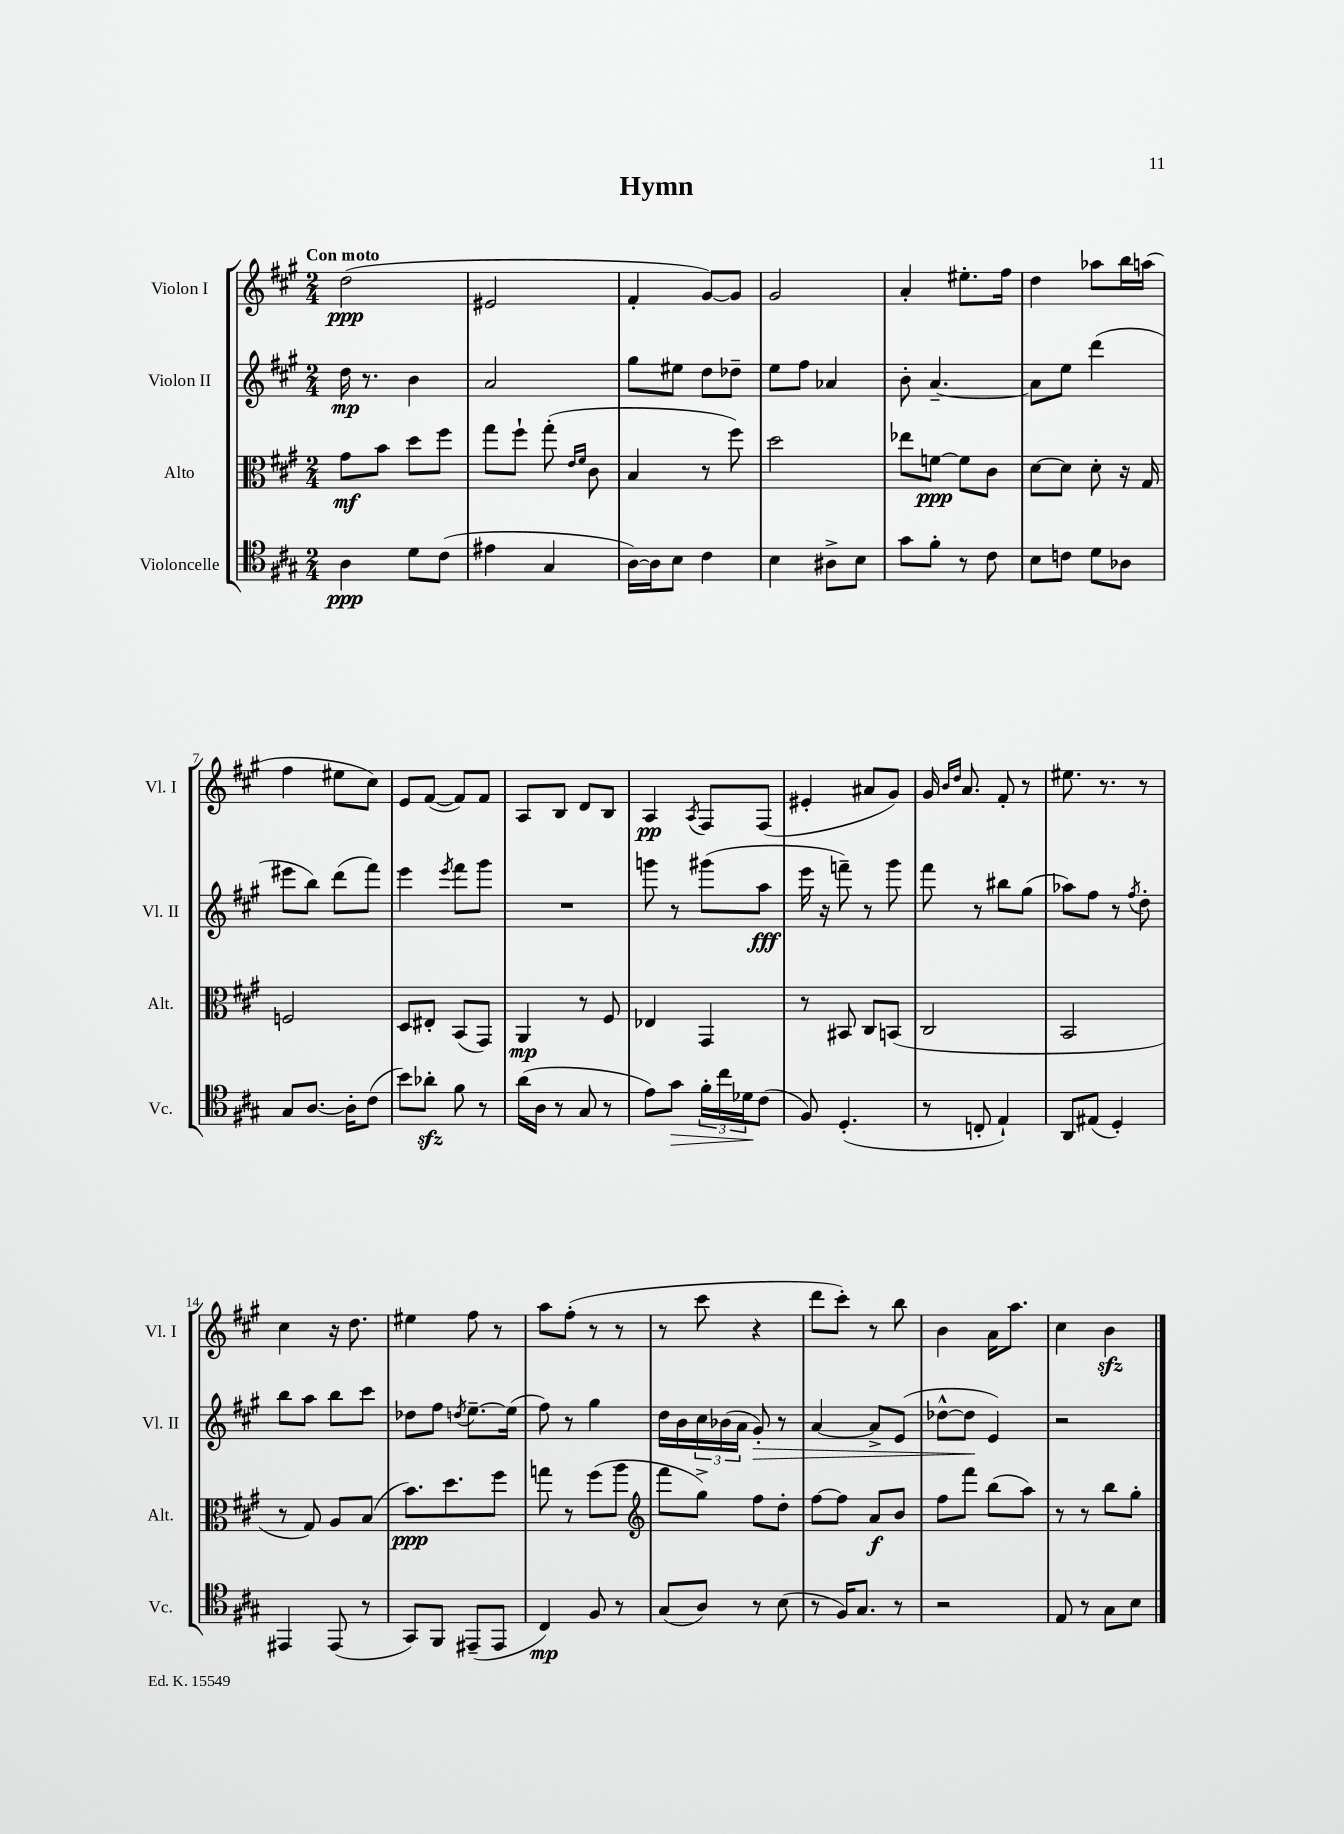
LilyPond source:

\header { title = "Hymn" }
<<
\new StaffGroup <<
\new Staff = "s0" \with { instrumentName = "Violon I" shortInstrumentName = "Vl. I" } {
    \clef treble \key a \major \numericTimeSignature \time 2/4 \tempo "Con moto"
    d''2\ppp( |
    eis'2 |
    fis'4-. gis'8~) gis'8 |
    gis'2 |
    a'4-. eis''8.-. fis''16 |
    d''4 aes''8 b''16 a''16( |
    fis''4 eis''8 cis''8) |
    e'8 fis'8~( fis'8) fis'8 |
    a8 b8 d'8 b8 |
    a4\pp \acciaccatura { a8 } fis8 fis8( |
    eis'4-. ais'8 gis'8) |
    gis'16 \grace { b'16 d''16 } a'8. fis'8-. r8 |
    eis''8. r8. r8 |
    cis''4 r16 d''8. |
    eis''4 fis''8 r8 |
    a''8 fis''8-.( r8 r8 |
    r8 cis'''8 r4 |
    d'''8 cis'''8-.) r8 b''8 |
    b'4 a'16 a''8. |
    cis''4 b'4\sfz \bar "|." |
}
\new Staff = "s1" \with { instrumentName = "Violon II" shortInstrumentName = "Vl. II" } {
    \clef treble \key a \major \numericTimeSignature \time 2/4
    d''16\mp r8. b'4 |
    a'2 |
    gis''8 eis''8 d''8 des''8-- |
    e''8 fis''8 aes'4 |
    b'8-. a'4.~-- |
    a'8 e''8 d'''4( |
    eis'''8 b''8) d'''8( fis'''8) |
    e'''4 \acciaccatura { e'''8 } fis'''8 gis'''8 |
    R2 |
    g'''8 r8 gis'''8( a''8\fff |
    e'''16 r16 f'''8--) r8 gis'''8 |
    fis'''8 r8 bis''8 gis''8( |
    aes''8) fis''8 r8 \acciaccatura { fis''8 } d''8-. |
    b''8 a''8 b''8 cis'''8 |
    des''8 fis''8 \acciaccatura { d''8 } e''8.~-- e''16( |
    fis''8) r8 gis''4 |
    d''16 b'16 \tuplet 3/2 { cis''16 bes'16( a'16 } gis'8-.\>) r8 |
    a'4~ a'8-> e'8( |
    des''8~-^ des''8\! e'4) |
    r2 \bar "|." |
}
\new Staff = "s2" \with { instrumentName = "Alto" shortInstrumentName = "Alt." } {
    \clef alto \key a \major \numericTimeSignature \time 2/4
    gis'8\mf b'8 d''8 fis''8 |
    gis''8 fis''8-! gis''8-.( \grace { e'16 fis'16 } cis'8 |
    b4 r8 fis''8) |
    d''2 |
    ees''8 f'8~\ppp f'8 cis'8 |
    d'8~ d'8 d'8-. r16 gis16 |
    f2 |
    d8 eis8-. b,8( gis,8) |
    a,4\mp r8 fis8 |
    ees4 gis,4 |
    r8 bis,8 cis8 b,8( |
    cis2 |
    b,2 |
    r8 gis8) a8 b8( |
    b'8.\ppp) d''8. fis''8 |
    g''8 r8 fis''8( a''8 |
    \clef treble fis'''8 gis''8->) fis''8 d''8-. |
    fis''8~ fis''8 a'8\f b'8 |
    fis''8 fis'''8 b''8( a''8) |
    r8 r8 b''8 gis''8-. \bar "|." |
}
\new Staff = "s3" \with { instrumentName = "Violoncelle" shortInstrumentName = "Vc." } {
    \clef tenor \key a \major \numericTimeSignature \time 2/4
    a4\ppp d'8 cis'8( |
    eis'4 gis4 |
    a16~) a16 b8 cis'4 |
    b4 ais8-> b8 |
    gis'8 fis'8-. r8 cis'8 |
    b8 c'8 d'8 aes8 |
    gis8 a8.~ a16-. cis'8( |
    b'8) aes'8-.\sfz fis'8 r8 |
    a'16( a16 r8 gis8 r8 |
    e'8) gis'8\> \tuplet 3/2 { fis'16-. cis''16 des'16\! } cis'8( |
    fis8) d4.-.( |
    r8 c8-. e4-!) |
    a,8 eis8( d4-.) |
    eis,4 eis,8( r8 |
    gis,8) fis,8 eis,8--( eis,8 |
    cis4\mp) fis8 r8 |
    gis8( a8) r8 b8( |
    r8 fis16) gis8. r8 |
    r2 |
    e8 r8 gis8 b8 \bar "|." |
}
>>
>>
